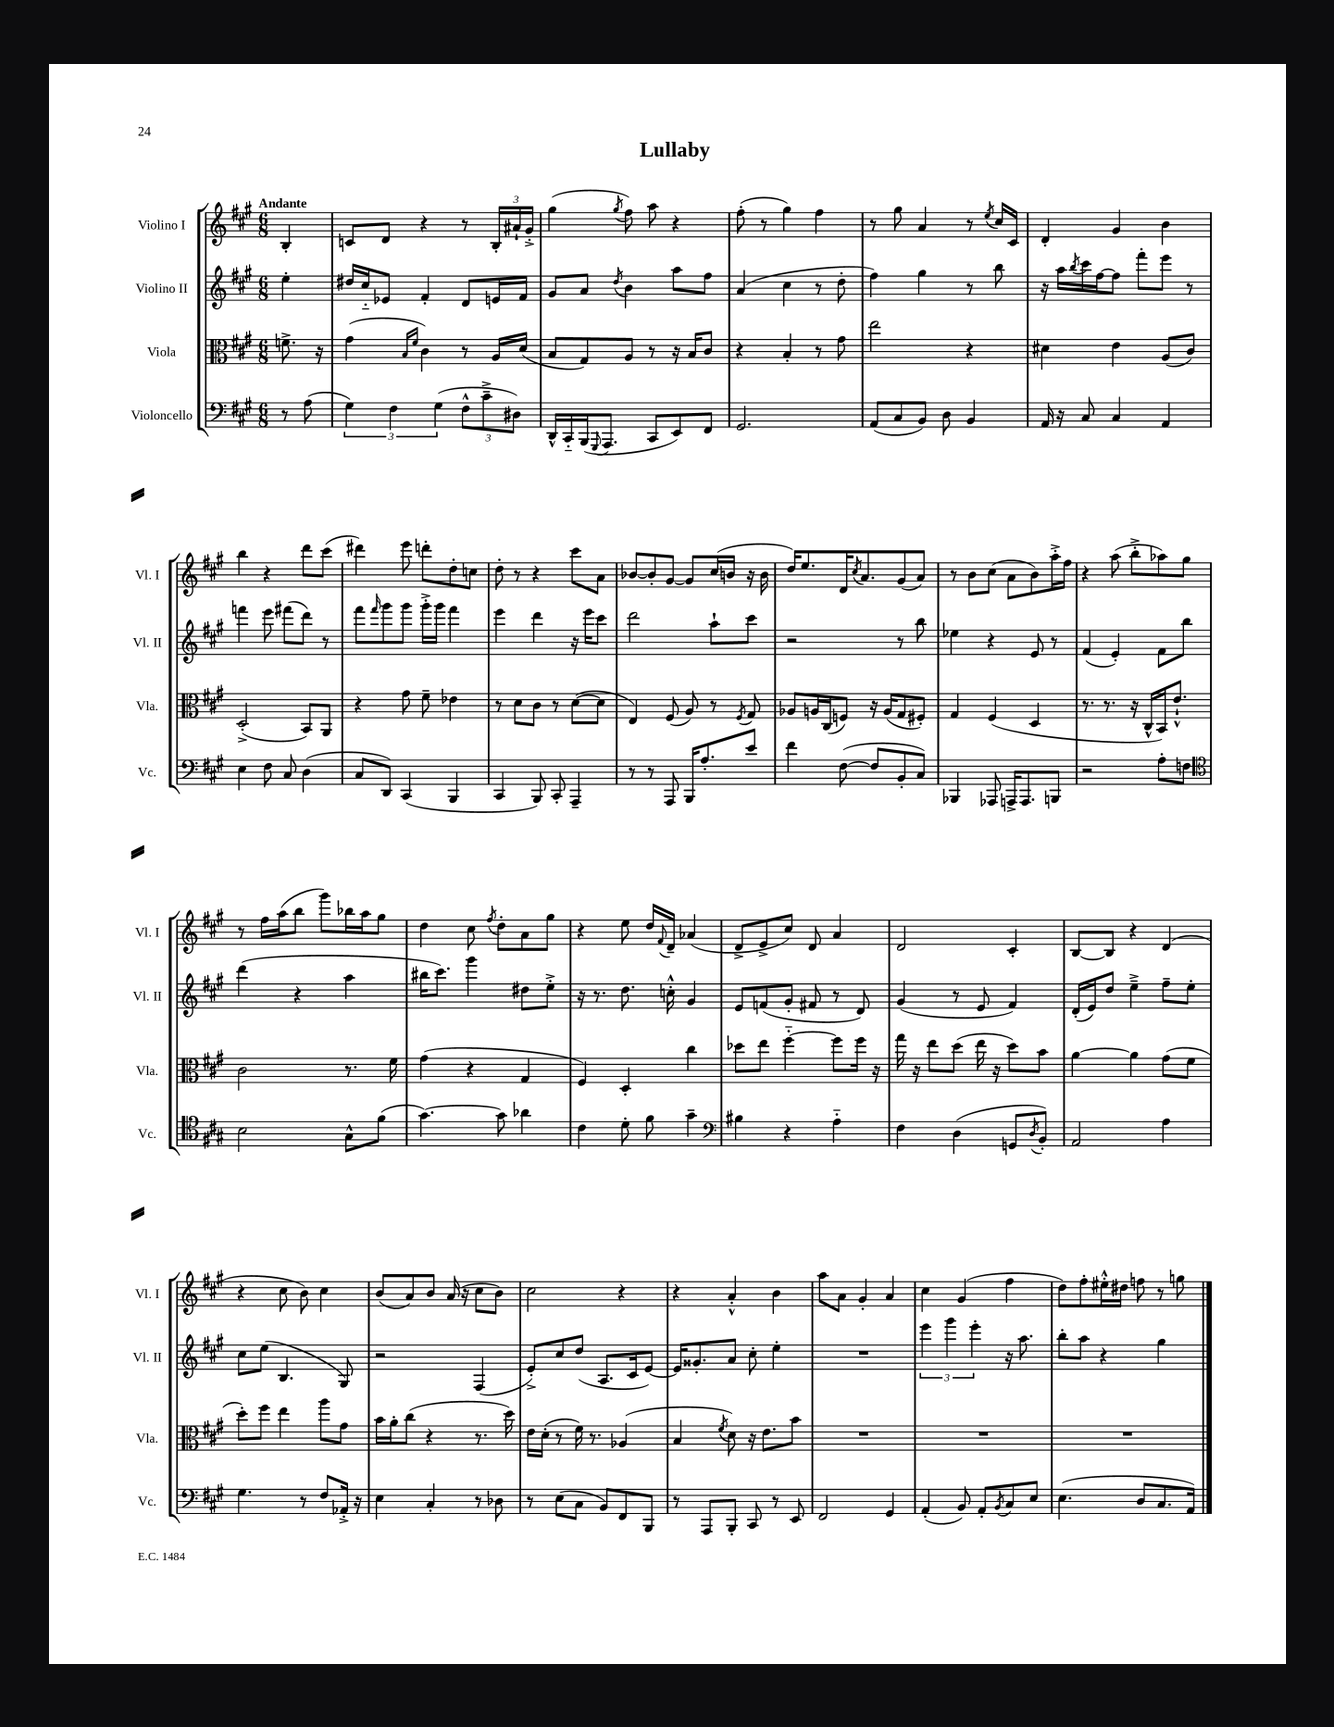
\header { title = "Lullaby" }
<<
\new StaffGroup <<
\new Staff = "s0" \with { instrumentName = "Violino I" shortInstrumentName = "Vl. I" } {
    \clef treble \key a \major \numericTimeSignature \time 6/8 \partial 4 \tempo "Andante"
    b4-. |
    c'8 d'8 r4 r8 \tuplet 3/2 { b16-. ais'16-! gis'16-.-> } |
    gis''4( \acciaccatura { gis''8 } fis''8) a''8 r4 |
    fis''8-.( r8 gis''4) fis''4 |
    r8 gis''8 a'4 r8 \acciaccatura { e''8 } cis''16 cis'16 |
    d'4-. gis'4 b'4 |
    b''4 r4 d'''8 cis'''8( |
    dis'''4) e'''8 d'''8-. d''8-. c''8 |
    d''8-. r8 r4 cis'''8 a'8 |
    bes'8~ bes'8-. gis'8~ gis'8 cis''16( b'16 r16 b'16 |
    d''16) e''8. d'16 \acciaccatura { cis''8 } a'8. gis'8( a'8) |
    r8 b'8 cis''8( a'8 b'8) a''16-.-> fis''16 |
    r4 a''8( b''8-.-> aes''8) gis''8 |
    r8 fis''16 a''16( b''8 gis'''8) bes''16 a''16 gis''8 |
    d''4 cis''8 \acciaccatura { fis''8 } d''8-. a'8 gis''8 |
    r4 e''8 d''16 \appoggiatura { fis'8 } d'16-- aes'4( |
    d'8-> e'8-> cis''8) d'8 a'4 |
    d'2 cis'4-. |
    b8~ b8 r4 d'4( |
    r4 cis''8 b'8) cis''4 |
    b'8( a'8) b'8 a'16( r16 cis''8 b'8) |
    cis''2 r4 |
    r4 a'4-.-^ b'4 |
    a''8 a'8 gis'4-. a'4 |
    cis''4 gis'4( fis''4 |
    d''8) fis''8-. eis''16-.-^ dis''16 f''8 r8 g''8 \bar "|." |
}
\new Staff = "s1" \with { instrumentName = "Violino II" shortInstrumentName = "Vl. II" } {
    \clef treble \key a \major \numericTimeSignature \time 6/8 \partial 4
    e''4-. |
    dis''16 cis''16-_ ees'8 fis'4-. d'8 e'16 fis'16 |
    gis'8 a'8 \acciaccatura { d''8 } b'4 a''8 fis''8 |
    a'4( cis''4 r8 d''8-. |
    fis''4) gis''4 r8 b''8 |
    r16 a''16 \acciaccatura { b''8 } cis'''16 fis''16~ fis''8 fis'''8-. e'''8 r8 |
    f'''4 e'''8 fis'''8( d'''8) r8 |
    fis'''8 \grace { fis'''16 } gis'''8 gis'''8 gis'''16-.-> gis'''16 fis'''4 |
    e'''4 d'''4 r16 e'''16 cis'''8 |
    d'''2 a''8-! cis'''8 |
    r2 r8 b''8 |
    ees''4 r4 e'8 r8 |
    fis'4( e'4-.) fis'8 b''8 |
    d'''4( r4 a''4 |
    bis''16 cis'''8.) gis'''4 dis''8 e''8-.-> |
    r16 r8. d''8. c''16-.-^ gis'4 |
    e'8 f'8( gis'8-. fis'8 r8 d'8) |
    gis'4( r8 e'8 fis'4) |
    d'16-.( e'16) d''8 e''4---> fis''8-- e''8-. |
    cis''8 e''8( b4. gis8) |
    r2 fis4( |
    e'8-.->) cis''8 d''8( a8. cis'16 e'8~) |
    e'16 gisis'8.-. a'8 cis''8-. e''4-. |
    R2. |
    \tuplet 3/2 { e'''4 gis'''4 e'''4-. } r16 a''8. |
    b''8-. a''8 r4 gis''4 \bar "|." |
}
\new Staff = "s2" \with { instrumentName = "Viola" shortInstrumentName = "Vla." } {
    \clef alto \key a \major \numericTimeSignature \time 6/8 \partial 4
    f'8.-> r16 |
    gis'4( \grace { b16 fis'16 } cis'4) r8 a16 d'16( |
    b8 gis8) a8 r8 r16 b16 cis'8 |
    r4 b4-. r8 gis'8 |
    e''2 r4 |
    dis'4 e'4 a8( cis'8) |
    d2-.->( b,8) a,8 |
    r4 gis'8 fis'8-- ees'4 |
    r8 d'8 cis'8 r8 d'8~( d'8 |
    e4) fis8( a8) r8 \acciaccatura { fis8 } gis8 |
    aes8 a16 cis16( f8) r16 a16( gis8 fis8-.) |
    gis4 fis4( d4 |
    r8. r8. r16 cis16-^ b,16) e'8.-!-^ |
    cis'2 r8. fis'16 |
    gis'4( r4 gis4 |
    fis4) d4-. cis''4 |
    des''8 e''8 fis''4~-_ fis''8 fis''16 r16 |
    gis''16 r16 e''8 d''8( e''16 r16 d''8) b'8 |
    a'4~ a'4 gis'8( fis'8 |
    d''8-.) fis''8 e''4 a''8 gis'8 |
    b'16 a'16-. cis''8( r4 r8. d''16) |
    e'16 d'16-.( r8 fis'16) r8. aes4( |
    b4 \acciaccatura { fis'8 } d'8) r16 e'8. b'8 |
    R2. |
    R2. |
    R2. \bar "|." |
}
\new Staff = "s3" \with { instrumentName = "Violoncello" shortInstrumentName = "Vc." } {
    \clef bass \key a \major \numericTimeSignature \time 6/8 \partial 4
    r8 a8( |
    \tuplet 3/2 { gis4) fis4 gis4( } \tuplet 3/2 { fis8-^ cis'8---> dis8) } |
    d,16-^ cis,16-_ b,,16( \appoggiatura { gis,,8 } a,,8. cis,8 e,8) fis,8 |
    gis,2. |
    a,8( cis8 b,8) d8 b,4 |
    a,16 r16 cis8 cis4 a,4 |
    e4 fis8 cis8 d4( |
    cis8 d,8) cis,4( b,,4 |
    cis,4 b,,8) cis,8-. a,,4-- |
    r8 r8 a,,8 b,,16 a8.-. e'8 |
    fis'4 fis8~( fis8 b,8-. cis8) |
    bes,,4 aes,,8 a,,16-> a,,8. b,,8 |
    r2 a8-. f8 |
    \clef tenor b2 gis8-^ fis'8( |
    gis'4.~) gis'8 aes'4 |
    cis'4 d'8-. fis'8 gis'4-- |
    \clef bass bis4 r4 a4-_ |
    fis4 d4( g,8 \acciaccatura { d8 } b,8-.) |
    a,2 a4 |
    gis4. r8 fis8 aes,16-.-> r16 |
    e4 cis4-. r8 des8 |
    r8 e8( cis8 b,8) fis,8 b,,8 |
    r8 a,,8 b,,8-. cis,8 r8 e,8 |
    fis,2 gis,4 |
    a,4-.( b,8) a,8-. \acciaccatura { b,8 } cis8 e8 |
    e4.( d8 cis8. a,16) \bar "|." |
}
>>
>>
\layout { \context { \Score \remove "Bar_number_engraver" } }
